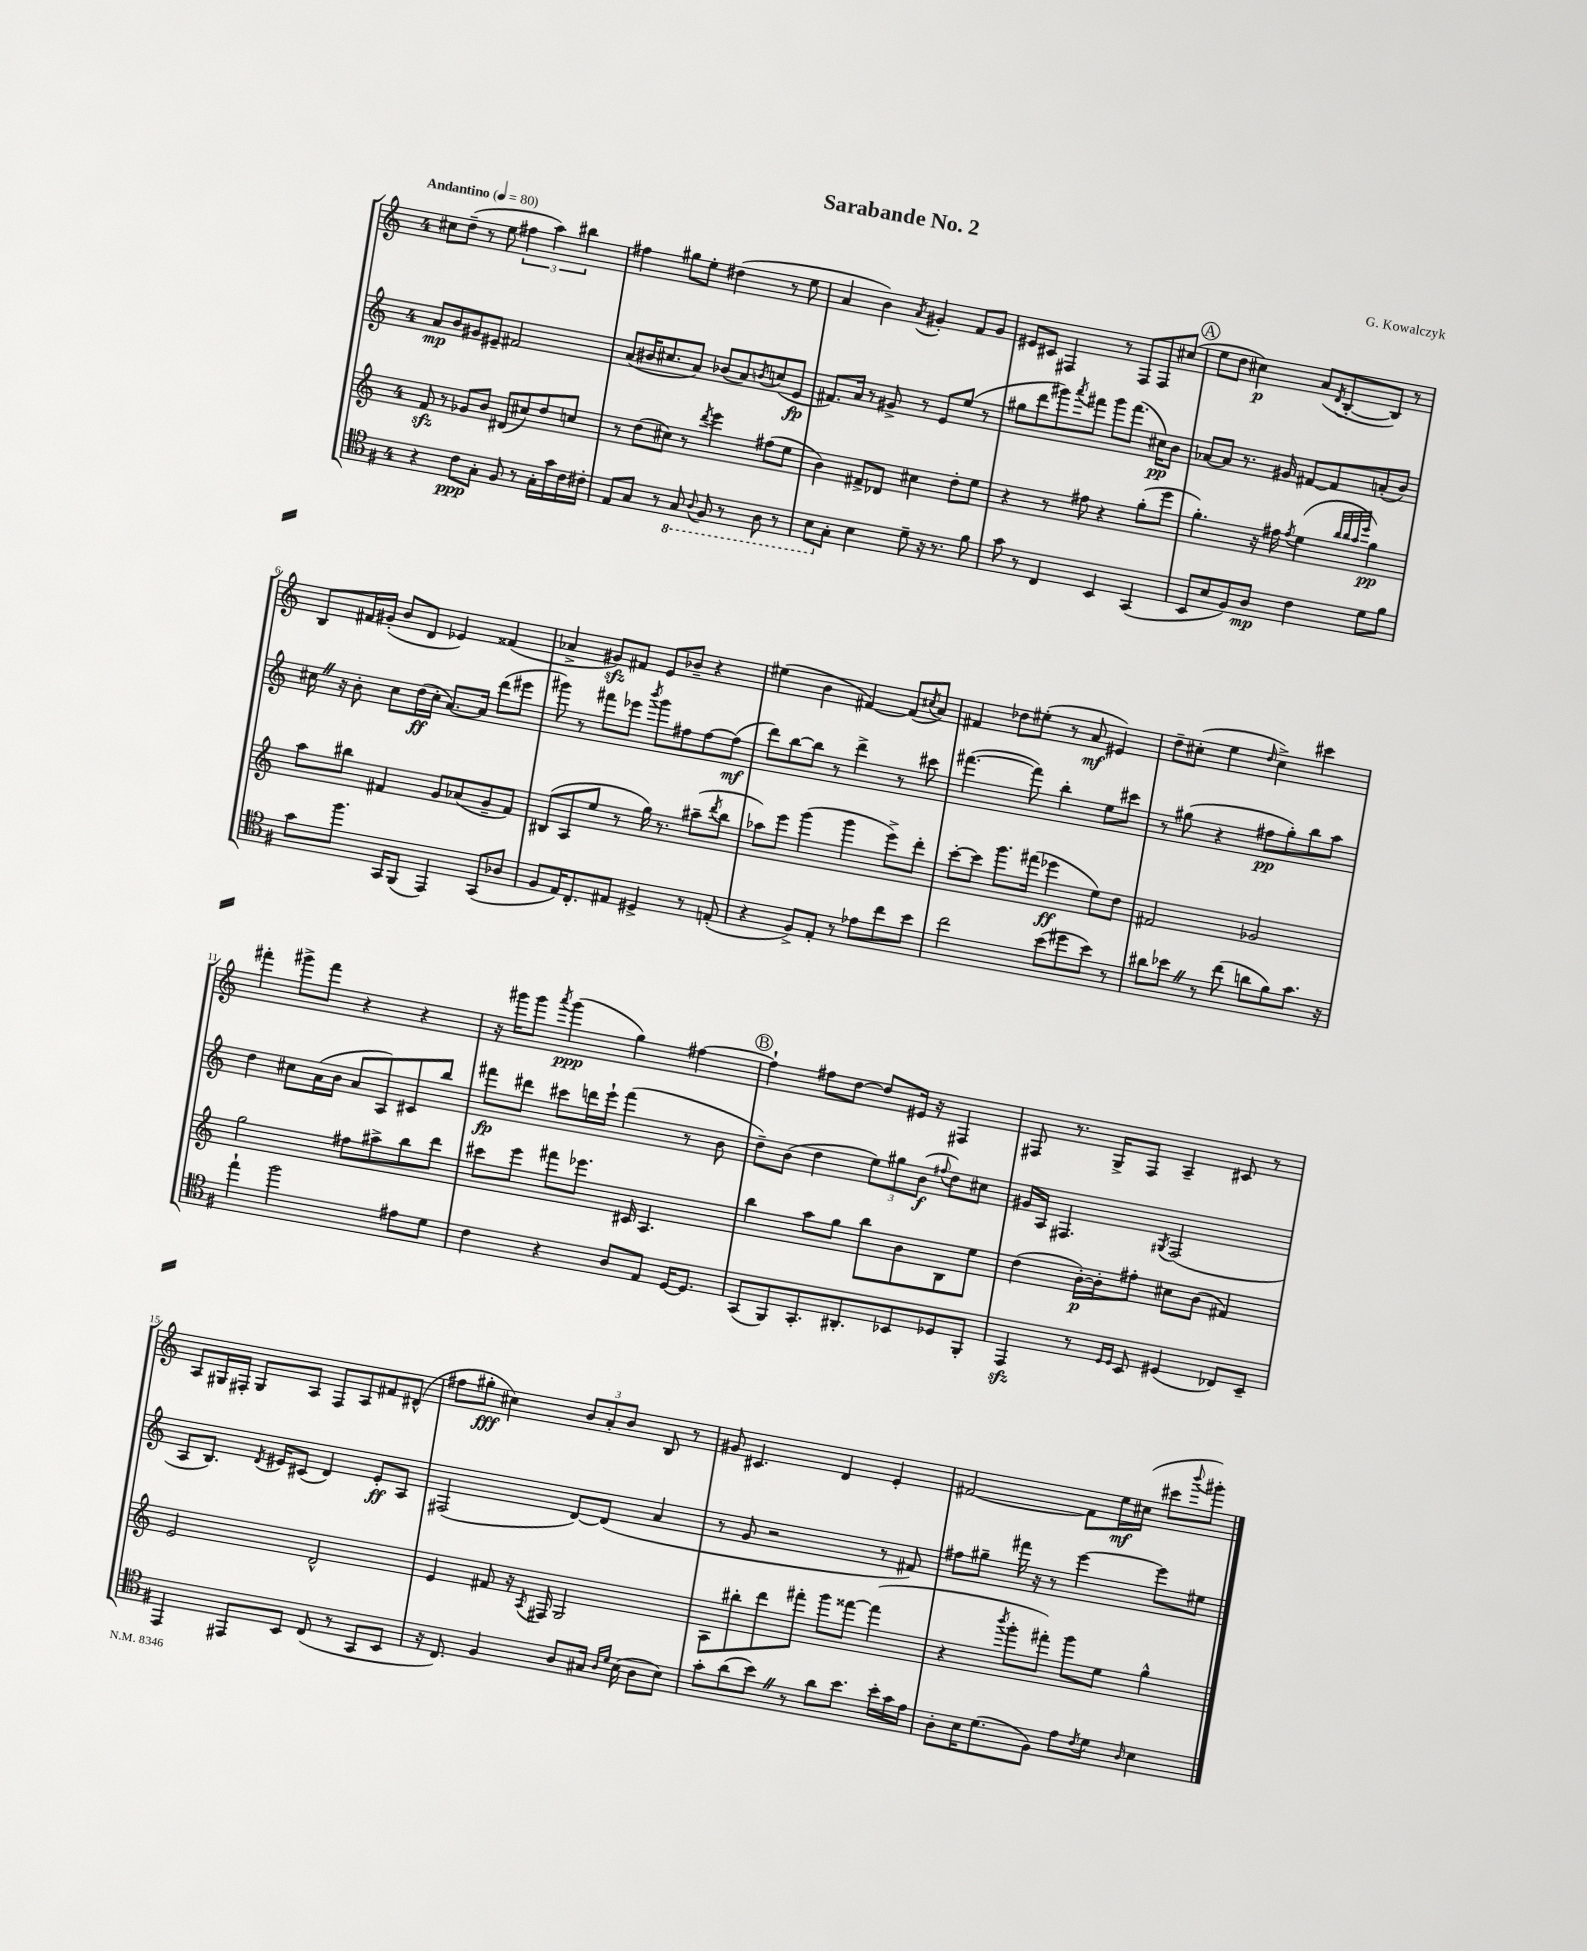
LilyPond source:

\header { title = "Sarabande No. 2" composer = "G. Kowalczyk" }
<<
\new StaffGroup <<
\new Staff = "s0" {
    \clef treble \key c \major \once \override Staff.TimeSignature.style = #'single-digit \time 4/4 \tempo "Andantino" 4 = 80
    cis''8 d''8--( r8 e''8 \tuplet 3/2 { fis''4 a''4) bis''4 } |
    fis''4 gis''8 e''8-. dis''4( r8 e''8 |
    a'4 b'4) \acciaccatura { a'8 } gis'4-. f'8 gis'8 |
    eis'8 cis'8 fis4 r8 fis8 fis8 cis''8( |
    \mark \markup { \circle "A" } e''8 d''8 cis''4\p) a'8( \acciaccatura { d'8 } b8~-. b8) r8 |
    b8 fis'16 gis'16-.( b'8 d'8 ees'4) fisis'4( |
    aes'4-> gis'8\sfz) fis'8 e'8 bes'8-- r4 |
    eis''4( b'4 fis'4~) fis'8( \acciaccatura { cis''8 } a'8) |
    fis'4 des''8 eis''8-.( r8 a'8\mf eis'4) |
    d''8-- cis''8-.( e''4 \grace { d''16 } cis''4->) cis'''4 |
    fis'''4-. gis'''8-> fis'''8 r4 r4 |
    r16 gis'''16 gis'''8 \acciaccatura { a'''8 } gis'''4\ppp( g''4) fis''4~ |
    \mark \markup { \circle "B" } fis''4-! fis''8 d''8~ d''8 eis'16 r16 fis4 |
    fis8 r8. g16-> fis8 a4-- cis'8 r8 |
    a8 gis16 fis16-. gis8 a8 fis8 a8 fis'8 dis'8-^( |
    fis''8 gis''8-.\fff cis''4) \tuplet 3/2 { b'8 a'8-. b'8 } b8 r8 |
    gis'8 cis'4. d'4 e'4-. |
    fis'2~ fis'8 e''16\mf cis''16( cis'''8 \appoggiatura { b'''8 } gis'''8-.) \bar "|." |
}
\new Staff = "s1" {
    \clef treble \key c \major \once \override Staff.TimeSignature.style = #'single-digit \time 4/4
    a'8\mp b'8 gis'8 eis'8-- fis'2 |
    a'8( bis'16 cis''8. a'8) bes'8( a'8) \acciaccatura { b'8 } c''8( e'8\fp |
    fis'8.) a'16 r8 gis'8-> r8 e'8 e''8( r8 |
    gis''8 d'''8 gis'''8) \acciaccatura { a'''8 } fis'''8 gis'''8 fis'''8.( cis''16\pp) b'8 |
    \mark \markup { \circle "A" } aes'8~ aes'8 r8. gis'16 fis'8~ fis'8 a'8-.( b'8) |
    cis''16 \once \override BreathingSign.text = \markup { \musicglyph "scripts.caesura.straight" } \breathe r16 b'8-. cis''8 d''16\ff( cis''16-. a'8.~) a'16 d'''8( eis'''8 |
    gis'''8) r8 fis'''8 ees'''8 \acciaccatura { b'''8 } gis'''8 fis''8 fis''8~ fis''8\mf( |
    d'''8) b''8~ b''8 r8 d'''4-> r8 cis'''8 |
    fis'''4.~( fis'''8) b''4-. e''8 cis'''8 |
    r8 gis''8( r4 fis''8\pp gis''8-.) b''8 a''8 |
    d''4 cis''8 a'16( b'16 a'8 a8) cis'8 b''8 |
    fis'''8\fp dis'''8 cis'''8 d'''16 e'''16-! fis'''4( r8 b'8 |
    \mark \markup { \circle "B" } d''8--) b'8( d''4 \tuplet 3/2 { e''8) gis''8 b'8\f( } \appoggiatura { fis''8 } d''8) cis''8 |
    gis'16 a16 fis4. \acciaccatura { gis8 } fis2( |
    a8 b8.) \acciaccatura { d'8 } eis'16 cis'8( d'4) eis'8-.\ff a8 |
    fis2( d'8~) d'8( a'4 |
    r8 g'8 r2 r8 fis'8) |
    fis''8 gis''8-- fis'''16 r16 r8 e'''4~ e'''8 eis''8 \bar "|." |
}
\new Staff = "s2" {
    \clef treble \key c \major \once \override Staff.TimeSignature.style = #'single-digit \time 4/4
    f'8\sfz r8 ges'8 b'8 dis'8( cis''8) d''8 c''8 |
    r8 d''8( cis''8) r8 \acciaccatura { d'''8 } e'''4 fis''8( e''8 |
    b'4) fis'8-> des'8 cis''4 d''8-. e''8 |
    r4 r8 fis''8 r4 g''8-.( e'''8 |
    \mark \markup { \circle "A" } g''4.-.) r16 fis''16 \acciaccatura { fis''8 } e''4( \grace { b''32 b''32 a''32 e'''32 } g''4\pp) |
    a''8 bis''8 fis'4 g'8 aes'8( g'8-- fis'8) |
    bis8( a8 e''8 r8 g''16) r8. ais''8--( \acciaccatura { d'''8 } b''8 |
    aes''8) e'''8 g'''4( g'''4 e'''8->) d'''8-. |
    c'''8~-. c'''8 g'''8. fis'''16( ees'''4\ff e''8) d''8 |
    fis'2 ges'2 |
    g''2 fis''8 ais''8-> b''8 d'''8 |
    cis'''8 e'''8 fis'''8 ees'''8. cis'16 a4. |
    \mark \markup { \circle "B" } b''4 a''8 g''8 b''8 b'8 b8 e''8 |
    d''4( b'16~-.\p) b'16-. fis''8-. cis''8 b'8( fis'4) |
    e'2 d'2-^ |
    e'4 fis'8 r16 \acciaccatura { a8 } fis16 g2 |
    a8 bis''8-. d'''8 fis'''8-. g'''8 fisis'''8~ fisis'''4( |
    r4 \acciaccatura { b'''8 } g'''8-. fis'''8-.) g'''8 e''8 g''4-^ \bar "|." |
}
\new Staff = "s3" {
    \clef tenor \key g \major \once \override Staff.TimeSignature.style = #'single-digit \time 4/4
    r4 c'8\ppp g8-. fis8 r8 g16-. g'16 c'16 cis'16-. |
    e8 g8 r8 \ottava #-1 g,8 \appoggiatura { a,8 } fis,8 r8 a,8 r8 |
    b,8 \ottava #0 g8-. b4 d'8-- r16 r8. fis'8 |
    g'8 r8 c4 b,4 g,4( |
    \mark \markup { \circle "A" } b,8 b8 fis8) a8\mp c'4 d'8 fis'8 |
    g'8 fis''8. g,16 fis,8( e,4) g,8( aes8 |
    fis8 e16) c8.-. eis8 dis4-> r8 e8-.( |
    r4 fis8->) e8-. r8 ees'8 c''8 b'8 |
    c''2 b'8( dis''8 b'8) r8 |
    ais'8 bes'8 \once \override BreathingSign.text = \markup { \musicglyph "scripts.caesura.straight" } \breathe r8 c''8( a'8 fis'8) g'8. r16 |
    e''4-! fis''2 eis'8 d'8 |
    c'4 r4 a8 e8 d16~ d8. |
    \mark \markup { \circle "B" } g,8( fis,8) g,8.-. ais,8.-. bes,8 des8 fis,8-. |
    e,4\sfz r8 \grace { d16 d16 } b,8 dis4( ces8) b,8-- |
    e,4 eis,8 b,8 c8( r8 g,8 b,8 |
    r16 c8.) fis4 a8 gis16 \grace { a16 d'16 } b16( a8 b8) |
    g'8-. a'8( b'8) \once \override BreathingSign.text = \markup { \musicglyph "scripts.caesura.straight" } \breathe r8 a'8 b'8. b'16-. g'16 e'16 |
    a8-. b16 d'8.( fis8) e'8 \acciaccatura { c'8 } d'8 \grace { a16 } b4 \bar "|." |
}
>>
>>
